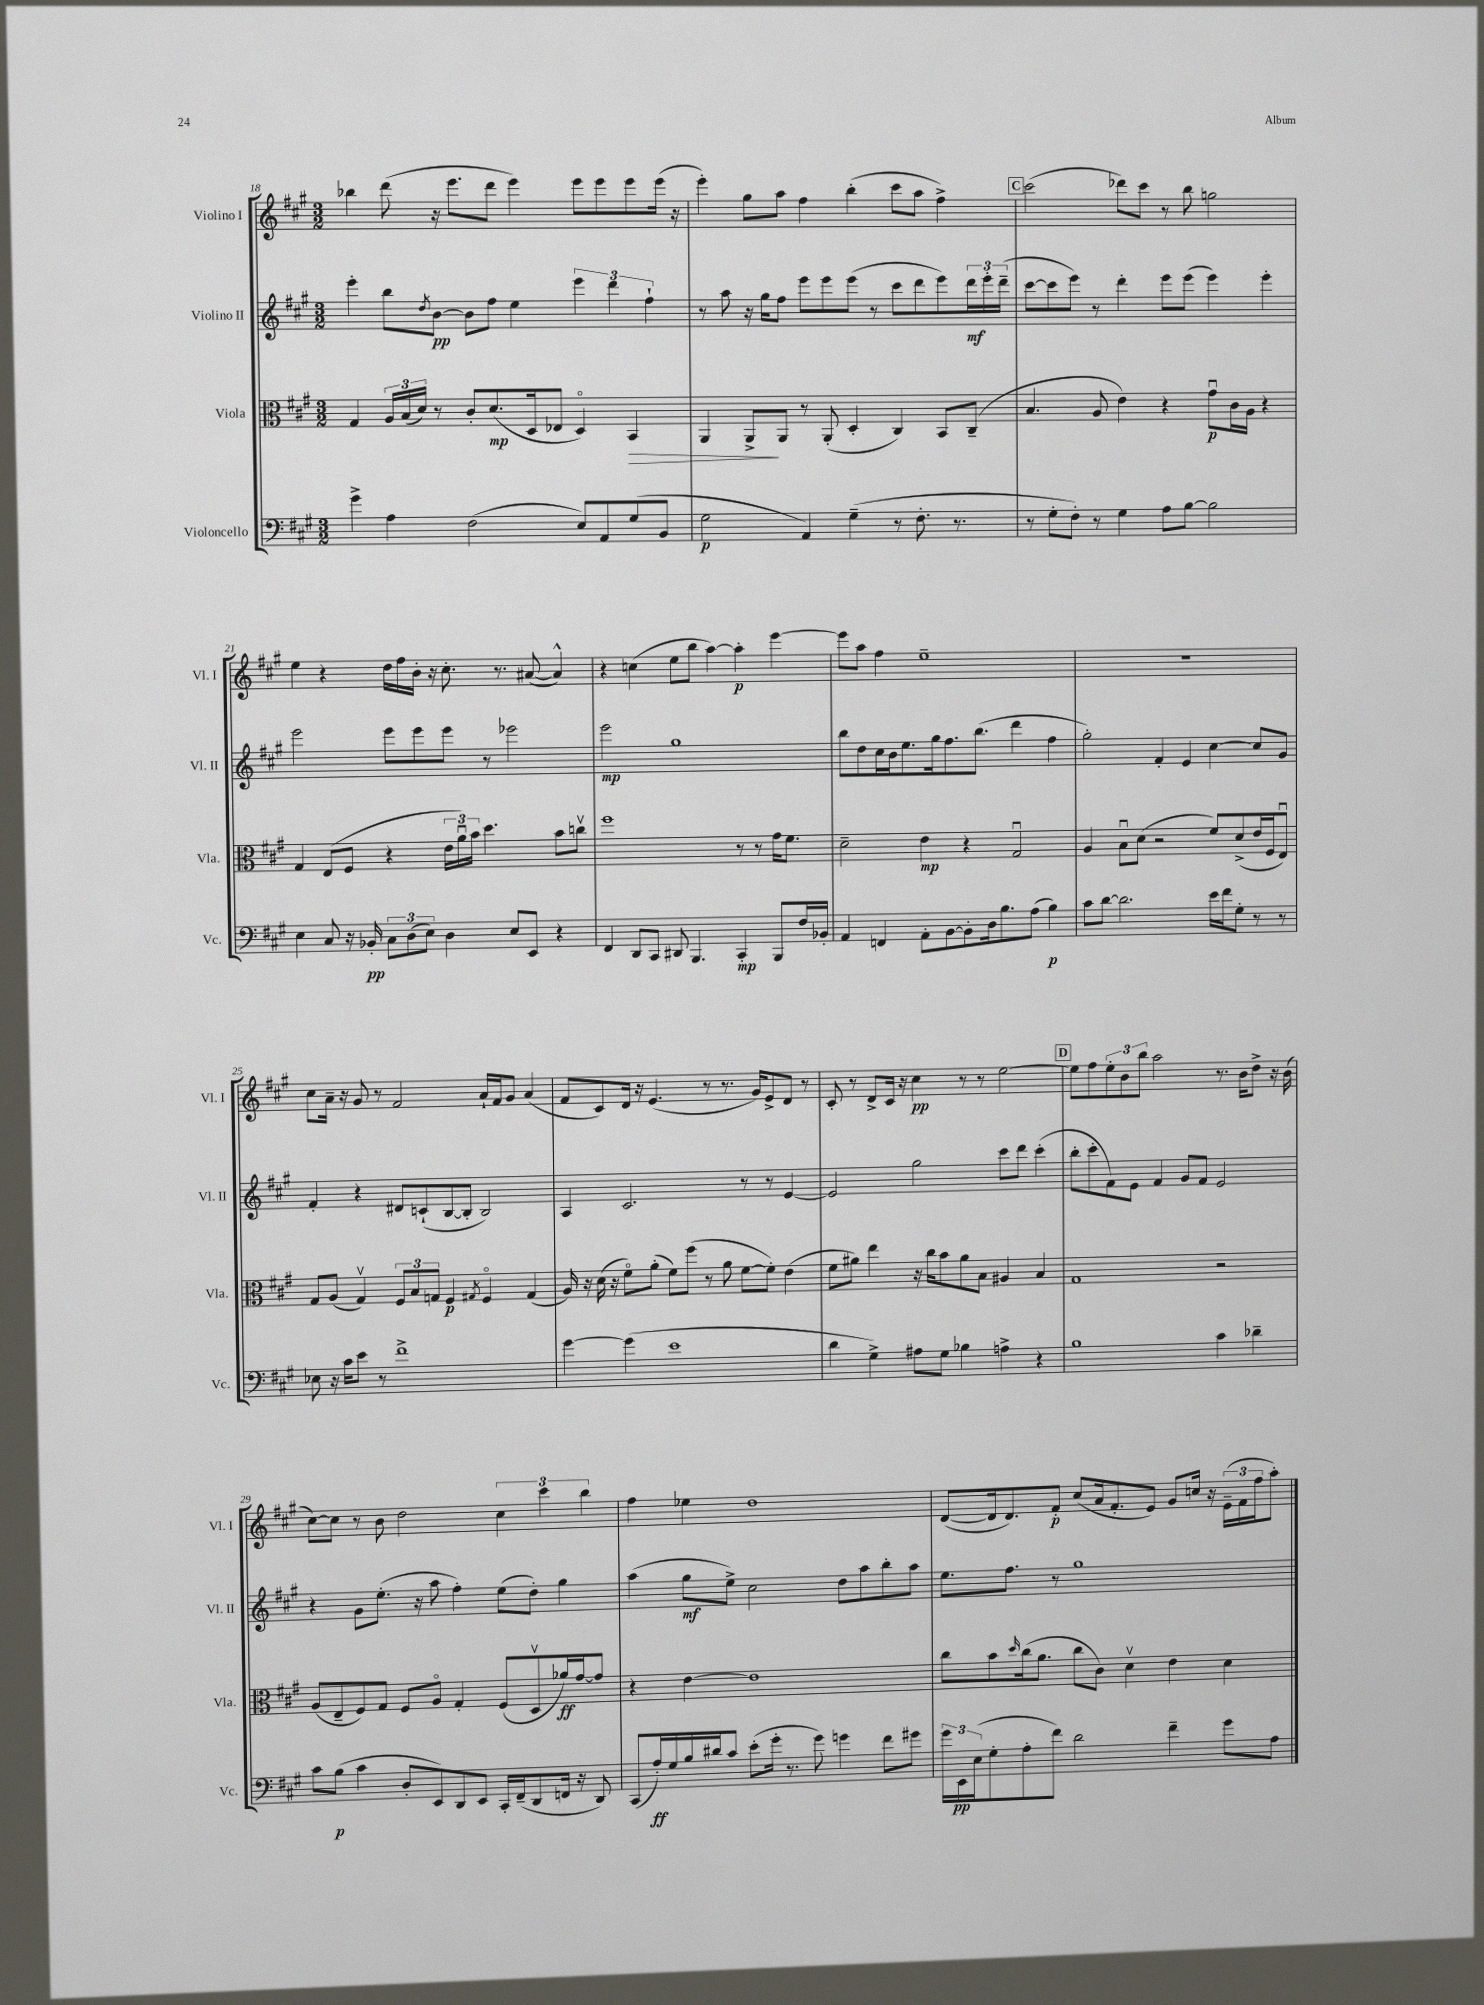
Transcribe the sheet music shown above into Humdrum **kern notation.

**kern	**dynam	**kern	**dynam	**kern	**dynam	**kern	**dynam
*part4	*part4	*part3	*part3	*part2	*part2	*part1	*part1
*staff4	*staff4	*staff3	*staff3	*staff2	*staff2	*staff1	*staff1
*I"Violoncello	*	*I"Viola	*	*I"Violino II	*	*I"Violino I	*
*I'Vc.	*	*I'Vla.	*	*I'Vl. II	*	*I'Vl. I	*
*clefF4	*	*clefC3	*	*clefG2	*	*clefG2	*
*k[f#c#g#]	*	*k[f#c#g#]	*	*k[f#c#g#]	*	*k[f#c#g#]	*
*M3/2	*	*M3/2	*	*M3/2	*	*M3/2	*
=18	=18	=18	=18	=18	=18	=18	=18
4g#^\	.	4G#/	.	4eee'\	.	4bb-X\	.
4A\	.	24A/LL	.	8bb\L	.	(8ddd\	.
.	.	(24B/	.	.	.	.	.
.	.	24d/JJ)	.	.	.	.	.
.	.	.	.	8qdd/	.	.	.
.	.	8r	.	[8b\J	pp	16r	.
.	.	.	.	.	.	8.eee\L	.
(2F#\	.	8c#'/L	.	8b\L]	.	.	.
.	.	(8.d/	mp	8ff#\J	.	8ddd\J	.
.	.	.	.	4ee\	.	4eee\)	.
.	.	16D/k	.	.	.	.	.
.	.	8E-X/J	.	.	.	.	.
8E/L)	.	4D/)	.	6eee\	.	8eee\L	.
8AA/	.	.	.	.	.	8eee\	.
.	.	.	.	6ddd\	.	.	.
!	!	!	!LO:HP:b	!	!	!	!
(8G#/	.	4BB/	>	.	.	8eee\	.
.	.	.	.	6ff#`\	.	.	.
8BB/J	.	.	.	.	.	(16eee\Jk	.
.	.	.	.	.	.	16r	.
=19	=19	=19	=19	=19	=19	=19	=19
2G#\	p	4AA/	.	8r	.	4eee'\)	.
.	.	.	.	8aa\	.	.	.
.	.	8AA^/L	.	16r	.	8gg#\L	.
.	.	.	.	16gg#\KL	.	.	.
.	.	8AA/J	]	8ff#\J	.	8aa\J	.
4AA/)	.	8r	.	8eee\L	.	4ff#\	.
.	.	(8AA'/	.	8eee\	.	.	.
(4G#~\	.	4D'/	.	(8eee\J	.	(4bb'\	.
.	.	.	.	8r	.	.	.
8r	.	4C#/)	.	8ccc#\L	.	8ccc#\L	.
8.F#'\	.	.	.	8ddd\	.	8aa\J	.
.	.	8BB/L	.	8eee\)	.	4ff#^\)	.
8.r	.	.	.	.	.	.	.
.	.	(8C#~/J	.	24ddd\L	mf	.	.
.	.	.	.	24eee'\	.	.	.
.	.	.	.	(24ddd~\JJ	.	.	.
!!LO:REH:place=s1:t=C
=20	=20	=20	=20	=20	=20	=20	=20
8r	.	4.B/	.	[8ccc#\L	.	(2ccc#\	.
8G#'\L	.	.	.	8ccc#\]	.	.	.
8F#'\J)	.	.	.	8eee\J)	.	.	.
8r	.	8A/	.	8r	.	.	.
4G#\	.	4e\)	.	4ddd'\	.	8ddd-X\L)	.
.	.	.	.	.	.	8ccc#\J	.
8A\L	.	4r	.	8eee\L	.	8r	.
[8B\J	.	.	.	(8eee\J	.	8bb\	.
2B\]	.	8g#u\L	p	4eee\)	.	2ggn\	.
.	.	16c#\L	.	.	.	.	.
.	.	16A\JJ	.	.	.	.	.
.	.	4r	.	4eee'\	.	.	.
!!LO:LB:g=z
=21	=21	=21	=21	=21	=21	=21	=21
4E\	.	4G#/	.	2eee\	.	4ee\	.
8C#/	.	(8E/L	.	.	.	4r	.
16r	.	8F#/J	.	.	.	.	.
16BB-X'/	pp	.	.	.	.	.	.
12C#\L	.	4r	.	8eee\L	.	16dd\LL	.
.	.	.	.	.	.	16ff#\	.
(12D\	.	.	.	.	.	.	.
.	.	.	.	8eee\	.	16b'\JJ	.
12E\J)	.	.	.	.	.	.	.
.	.	.	.	.	.	16r	.
4D\	.	24e\LL	.	8eee\J	.	8.cc#'\	.
.	.	24au\)	.	.	.	.	.
.	.	24b\JJ	.	.	.	.	.
.	.	4.dd\	.	8r	.	.	.
.	.	.	.	.	.	8.r	.
8E/L	.	.	.	2eee-X\	.	.	.
8EE/J	.	.	.	.	.	([8a#X/	.
4r	.	8b\L	.	.	.	4a#^^/])	.
.	.	8ccnv\J	.	.	.	.	.
=22	=22	=22	=22	=22	=22	=22	=22
4FF#/	.	1ff#	.	2eee\	mp	4r	.
8DD/L	.	.	.	.	.	(4ccn\	.
8CC#/J	.	.	.	.	.	.	.
8DD#X/	.	.	.	1gg#	.	8ee\L	.
4.BBB/	.	.	.	.	.	8bb\J	.
.	.	.	.	.	.	[4aa\)	.
4CC#'/	mp	8r	.	.	.	4aa'\]	p
.	.	8r	.	.	.	.	.
8BBB/L	.	16g#\KL	.	.	.	[4eee\	.
.	.	8.f#\J	.	.	.	.	.
16F#/L	.	.	.	.	.	.	.
16BB-X'/JJ	.	.	.	.	.	.	.
=23	=23	=23	=23	=23	=23	=23	=23
4AA/	.	2d~\	.	8bb\L	.	8eee\L]	.
.	.	.	.	8dd\	.	8aa\J	.
4FFn/	.	.	.	16cc#\L	.	4ff#\	.
.	.	.	.	16b\J	.	.	.
.	.	.	.	8.ee\	.	.	.
8AA'\L	.	4e\	mp	.	.	1ee~	.
.	.	.	.	16gg#\k	.	.	.
[8BB\	.	.	.	8.ff#\	.	.	.
8BB'\]	.	4r	.	.	.	.	.
.	.	.	.	(8.bb\J	.	.	.
16D\k	.	.	.	.	.	.	.
8.B\	.	.	.	.	.	.	.
.	.	2G#u/	.	4ddd\	.	.	.
(8A\J	.	.	.	.	.	.	.
4B\)	p	.	.	4ff#\	.	.	.
=24	=24	=24	=24	=24	=24	=24	=24
8c#\L	.	4A/	.	2gg#'\)	.	1.r	.
[8d\J	.	.	.	.	.	.	.
2.d\]	.	8Bu\L	.	.	.	.	.
.	.	(8d\J	.	.	.	.	.
.	.	2r	.	4f#'/	.	.	.
.	.	.	.	4e/	.	.	.
16e\LL	.	8f#/L)	.	[4cc#\	.	.	.
16f#\J	.	.	.	.	.	.	.
8G#'\J	.	(8d^/	.	.	.	.	.
8r	.	16e/L	.	8cc#/L]	.	.	.
.	.	16F#/J	.	.	.	.	.
8r	.	8Eu/J)	.	8g#/J	.	.	.
!!LO:LB:g=z
=25	=25	=25	=25	=25	=25	=25	=25
8E-X\	.	8G#/L	.	4f#'/	.	8cc#\L	.
16r	.	(8A/J	.	.	.	16a~\Jk	.
16c#\KL	.	.	.	.	.	16r	.
8e\J	.	4G#v/)	.	4r	.	8g#/	.
8r	.	.	.	.	.	8r	.
1f#^	.	12F#/L	.	8d#X/L	.	2f#/	.
.	.	12B/	.	.	.	.	.
.	.	.	.	(8cn`/	.	.	.
.	.	12Gn/J	.	.	.	.	.
.	.	4F#/	p	[8B/	.	.	.
.	.	.	.	8B'/J]	.	.	.
.	.	8qG#X/	.	.	.	.	.
.	.	4F#/	.	2B/)	.	16a`/LL	.
.	.	.	.	.	.	16f#/J	.
.	.	.	.	.	.	8g#/J	.
.	.	(4G#/	.	.	.	(4a/	.
=26	=26	=26	=26	=26	=26	=26	=26
[4g#\	.	16A/)	.	4A/	.	8f#/L	.
.	.	16r	.	.	.	.	.
.	.	(16d\	.	.	.	8c#/)	.
.	.	16r	.	.	.	.	.
(4g#\]	.	8f#\L)	.	2.c#/	.	16d/Jk	.
.	.	.	.	.	.	16r	.
.	.	(8a'\J	.	.	.	(4.e/	.
1e	.	8f#\L)	.	.	.	.	.
.	.	(8ff#\J	.	.	.	.	.
.	.	8r	.	.	.	8r	.
.	.	8a\	.	.	.	8.r	.
.	.	[8f#\L	.	8r	.	.	.
.	.	.	.	.	.	16g#/KL)	.
.	.	8f#'\J])	.	8r	.	8e^/	.
.	.	(4e\	.	[4e/	.	8d/J	.
.	.	.	.	.	.	8r	.
=27	=27	=27	=27	=27	=27	=27	=27
4d\	.	8f#\L	.	2e/]	.	8c#'/	.
.	.	8a#X\J)	.	.	.	8r	.
4G#^\)	.	4ee\	.	.	.	8d^/L	.
.	.	.	.	.	.	16c#/Jk	.
.	.	.	.	.	.	16r	.
8A#X\L	.	16r	.	2gg#\	.	4cc#\	pp
.	.	16cc#\KL	.	.	.	.	.
8G#\J	.	8b\	.	.	.	.	.
4B-X\	.	8a#\	.	.	.	8r	.
.	.	8B\J	.	.	.	8r	.
4An^\	.	4A#X/	.	8ccc#\L	.	[2ee\	.
.	.	.	.	8ddd\J	.	.	.
4r	.	4B/	.	(4ccc#'\	.	.	.
!!LO:REH:place=s1:t=D
=28	=28	=28	=28	=28	=28	=28	=28
1B	.	1G#	.	8bb'\L	.	8ee\L]	.
.	.	.	.	8ccc#'\	.	8ff#\	.
.	.	.	.	8f#\)	.	12ee'\	.
.	.	.	.	.	.	12b\	.
.	.	.	.	8e\J	.	.	.
.	.	.	.	.	.	12bb\J	.
.	.	.	.	4f#/	.	2aa\	.
.	.	.	.	8g#/L	.	.	.
.	.	.	.	8f#/J	.	.	.
4c#\	.	2r	.	2e/	.	8.r	.
.	.	.	.	.	.	16b\KL	.
4d-X~\	.	.	.	.	.	8dd^\J	.
.	.	.	.	.	.	16r	.
.	.	.	.	.	.	(16b\	.
!!LO:LB:g=z
=29	=29	=29	=29	=29	=29	=29	=29
8c#\L	.	(8A/L	.	4r	.	[8cc#\L)	.
(8B\J	p	8E~/	.	.	.	8cc#\J]	.
4c#\	.	8F#/)	.	8g#\L	.	8r	.
.	.	8G#/J	.	(8.ee'\J	.	8b\	.
8D'/L	.	8F#/L	.	.	.	2dd\	.
.	.	.	.	16r	.	.	.
8EE/)	.	8A/J	.	8aa\	.	.	.
8DD/	.	4G#'/	.	4ff#'\)	.	.	.
8EE/J	.	.	.	.	.	.	.
16CC#'/LL	.	(8F#/L	.	(8ee\L	.	6cc#\	.
(16FF#~/J	.	.	.	.	.	.	.
8DD/	.	8Dv/	.	8dd'\J)	.	.	.
.	.	.	.	.	.	6ccc#\	.
16FFn/Jk	.	16a-X/L)	ff	4gg#\	.	.	.
16r	.	[16g#/J	.	.	.	.	.
.	.	.	.	.	.	6bb\	.
8DD/)	.	8g#/J]	.	.	.	.	.
=30	=30	=30	=30	=30	=30	=30	=30
(8CC#/L	.	4r	.	(4aa\	.	4ff#\	.
16A'/L)	ff	.	.	.	.	.	.
16G#/	.	.	.	.	.	.	.
16B/	.	[4e\	.	8gg#\L	mf	4ee-X\	.
16d#X/J	.	.	.	.	.	.	.
8c#/J	.	.	.	8ee^\J)	.	.	.
(8e'\L	.	1e]	.	2cc#\	.	1dd	.
16g#'\Jk	.	.	.	.	.	.	.
8.r	.	.	.	.	.	.	.
8g#\)	.	.	.	.	.	.	.
4gn\	.	.	.	8dd\L	.	.	.
.	.	.	.	8aa\	.	.	.
8f#\L	.	.	.	8bb'\	.	.	.
8g#X\J	.	.	.	8aa\J	.	.	.
=31	=31	=31	=31	=31	=31	=31	=31
24g#\LL	.	8cc#\L	.	8.ee\L	.	([8d/L	.
24EE\	pp	.	.	.	.	.	.
(24E\J	.	.	.	.	.	.	.
8G#'\	.	8b\	.	.	.	16d/k]	.
.	.	.	.	8.ff#\J	.	8.d/)	.
.	.	16qqdd/	.	.	.	.	.
8A'\	.	(16cc#\k	.	.	.	.	.
.	.	8.a\J	.	.	.	.	.
8f#\J)	.	.	.	8r	.	8f#'/J	p
2d\	.	8cc#\L	.	1gg#	.	(8cc#/L	.
.	.	8c#\J)	.	.	.	16a/k	.
.	.	.	.	.	.	8.f#'/	.
.	.	4dv\	.	.	.	.	.
.	.	.	.	.	.	8e/J)	.
4f#~\	.	4e\	.	.	.	8g#/L	.
.	.	.	.	.	.	16ccn/Jk	.
.	.	.	.	.	.	16r	.
8g#\L	.	4d\	.	.	.	(24e~\LL	.
.	.	.	.	.	.	24f#\	.
.	.	.	.	.	.	24ff#\J	.
8A\J	.	.	.	.	.	8aa'\J)	.
==	==	==	==	==	==	==	==
*-	*-	*-	*-	*-	*-	*-	*-
